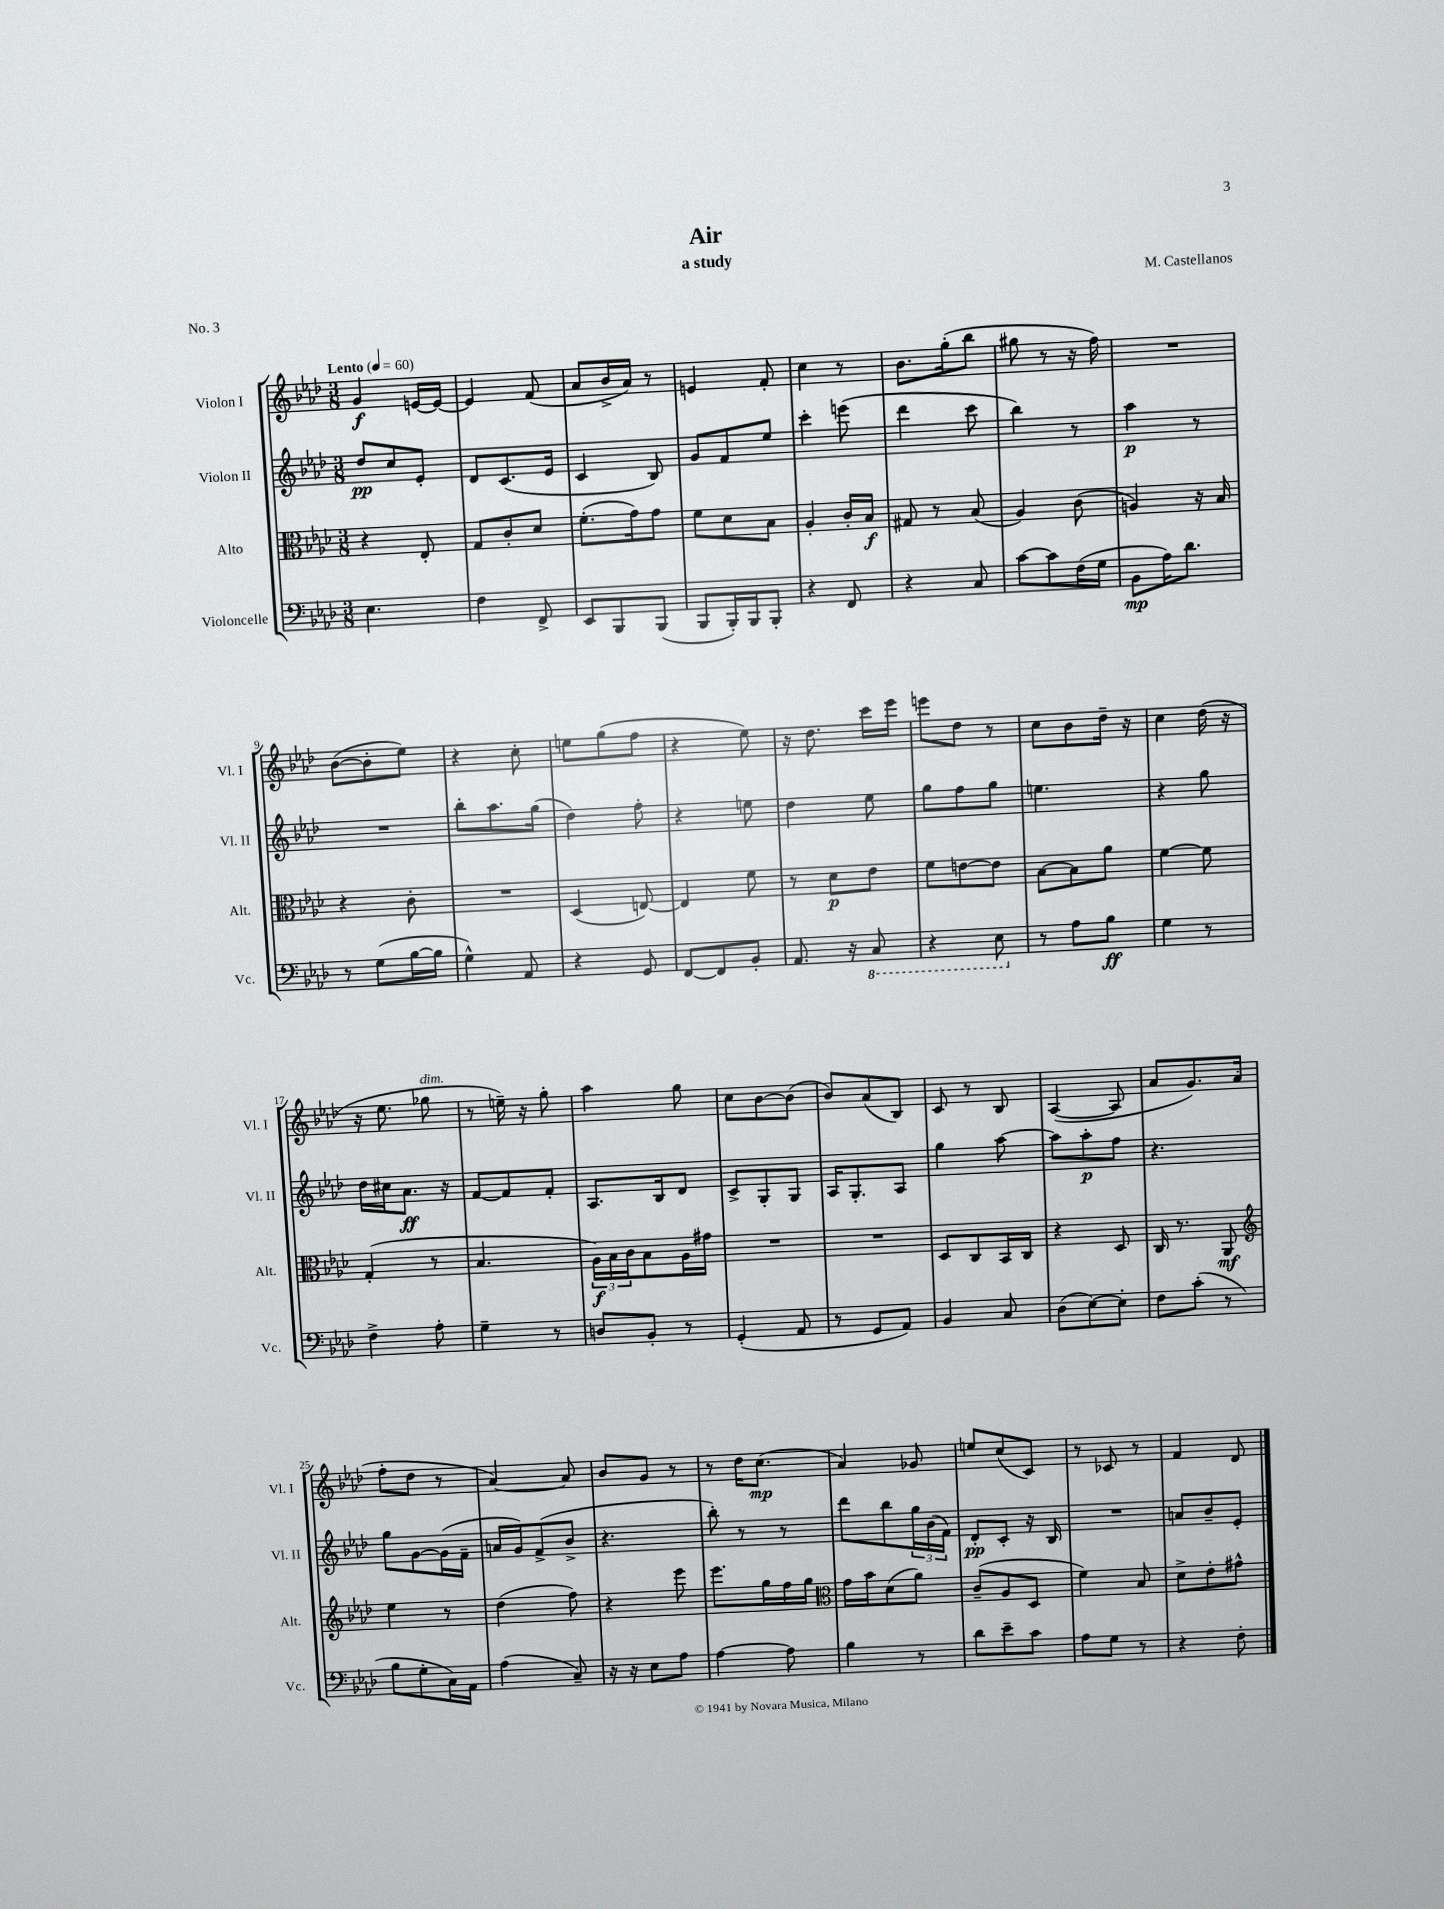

**kern	**kern	**kern	**kern
*staff4	*staff3	*staff2	*staff1
*clefF4	*clefC3	*clefG2	*clefG2
*k[b-e-a-d-]	*k[b-e-a-d-]	*k[b-e-a-d-]	*k[b-e-a-d-]
*M3/8	*M3/8	*M3/8	*M3/8
*MM60	*MM60	*MM60	*MM60
4.E-	4r	8dd-	4g
.	.	8cc	.
.	8E-'	8e-'	[16e
.	.	.	16e_
=	=	=	=
4F	8G	8d-	4e]
.	8c'	(8.c	.
8FF^	8d-	.	(8f
.	.	16e-	.
=	=	=	=
8EE-	(8.f'	4c	8a-
8BBB-	.	.	16b-^
.	16g)	.	16a-)
(8BBB-	8g	8B-)	8r
=	=	=	=
8BBB-	8f	8g	4e
16BBB-')	8d-	8f	.
16BBB-	.	.	.
8BBB-'	8B-	8ee-	8f'
=	=	=	=
4r	4A-'	4ccc'	4cc
8FF	16c'	(8eee	8r
.	16B-	.	.
=	=	=	=
4r	8G#	4ddd-	8.b-
.	8r	.	.
.	.	.	(16gg'
8C	(8B-	8ccc	8bb-
=	=	=	=
[8c	4A-)	4bb-)	8gg#
8c]	.	.	8r
(16F	(8c	8r	16r
16G	.	.	16ff)
=	=	=	=
8BB-	4A)	4aa-	4.r
16A-)	.	.	.
8.d-	.	.	.
.	16r	8r	.
.	16B-	.	.
=	=	=	=
8r	4r	4.r	([8b-
(8G	.	.	8b-']
[16B-	8c'	.	8ee-)
16B-]	.	.	.
=	=	=	=
4G^^)	4.r	8bb-'	4r
.	.	8.aa-	.
8AA-	.	.	8cc'
.	.	(16gg	.
=	=	=	=
4r	(4D-	4dd-)	8ee
.	.	.	(8gg
8GG	[8E)	8ff'	8ff
=	=	=	=
[8FF	4E]	4r	4r
8FF]	.	.	.
8BB-'	8f	8ee	8ee-)
=	=	=	=
8.AA-	8r	4dd-	16r
.	.	.	8.dd-
.	8d-	.	.
16r	.	.	.
8CC	8e-	8ee-	16ccc
.	.	.	16eee-
=	=	=	=
4r	8f	8gg	8eee
.	[8e	8ff	8dd-
8EE-	8e]	8gg	8r
=	=	=	=
8r	[8B-	4.ee	8cc
8A-	8B-]	.	8b-
8B-	8a-	.	16dd-~
.	.	.	16r
=	=	=	=
4G	[4f	4r	4cc
8r	8f]	8gg	(16dd-
.	.	.	16r
=	=	=	=
4F^	(4G'	16dd-	16r
.	.	16cc#	8.ee-
.	.	8.a-	.
8A-'	8r	.	8gg-
.	.	16r	.
=	=	=	=
4G~	4.B-	[8f	8r
.	.	8f]	16ee~)
.	.	.	16r
8r	.	8f'	8gg'
=	=	=	=
8D	24A-)	8.A-	4aa-
.	24B-	.	.
.	24c	.	.
8BB-'	8B-	.	.
.	.	16B-	.
8r	16A-	8d-	8gg
.	16g#	.	.
=	=	=	=
(4GG'	4.r	8c^	8cc
.	.	8G'	[8b-
8AA-	.	8G	(8b-]
=	=	=	=
8r	4.r	16A-	8b-)
.	.	8.G'	.
8GG	.	.	(8a-
8AA-)	.	8A-	8B-)
=	=	=	=
4BB-	8D-	4gg	8c
.	8C	.	8r
8C	16BB-	[8aa-	8B-
.	16C	.	.
=	=	=	=
(8D-	4r	8aa-]	([4A-
[8E-)	.	8aa-'	.
8E-']	8D-	8ff	8A-]
=	=	=	=
8F	16C	4.r	8a-
.	8.r	.	.
(8c'	.	.	8.g)
8r	8AA-	.	.
.	.	.	(16a-
=	=	=	=
*	*clefG2	*	*
8B-	4ee-	8gg	8ff'
8G'	.	[8g	8dd-
16C)	8r	(16g]	8r
16AA-	.	16f~	.
=	=	=	=
(4A-	(4dd-	16a	[4a-)
.	.	16g)	.
.	.	(8f^	.
8C~)	8ff)	8b-^	8a-]
=	=	=	=
16r	4r	4.r	8b-
16r	.	.	.
8E-	.	.	8g
8A-	8eee-	.	8r
=	=	=	=
[4A-	8.eee-	8bb-')	8r
.	.	8r	16dd-
.	16gg	.	(8.cc
8A-]	16ff	8r	.
.	16gg	.	.
=	=	=	=
*	*clefC3	*	*
4B-	16g	8ddd-	4a-)
.	16b-	.	.
.	(8d-	8bb-	.
8r	8a-)	24gg	8g-
.	.	(24b-	.
.	.	24f)	.
=	=	=	=
8d-	(8c~	8d-'	8ee
8e-~	8A-	8c'	(8cc
8c	8D-	16r	8c)
.	.	16B-	.
=	=	=	=
8A-	4f)	4.r	8r
8G	.	.	8c-
8r	8B-	.	8r
=	=	=	=
4r	8d-^	8a	4f
.	8e-'	8b-~	.
8F'	8g#^^	8e-'	8d-
==	==	==	==
*-	*-	*-	*-
